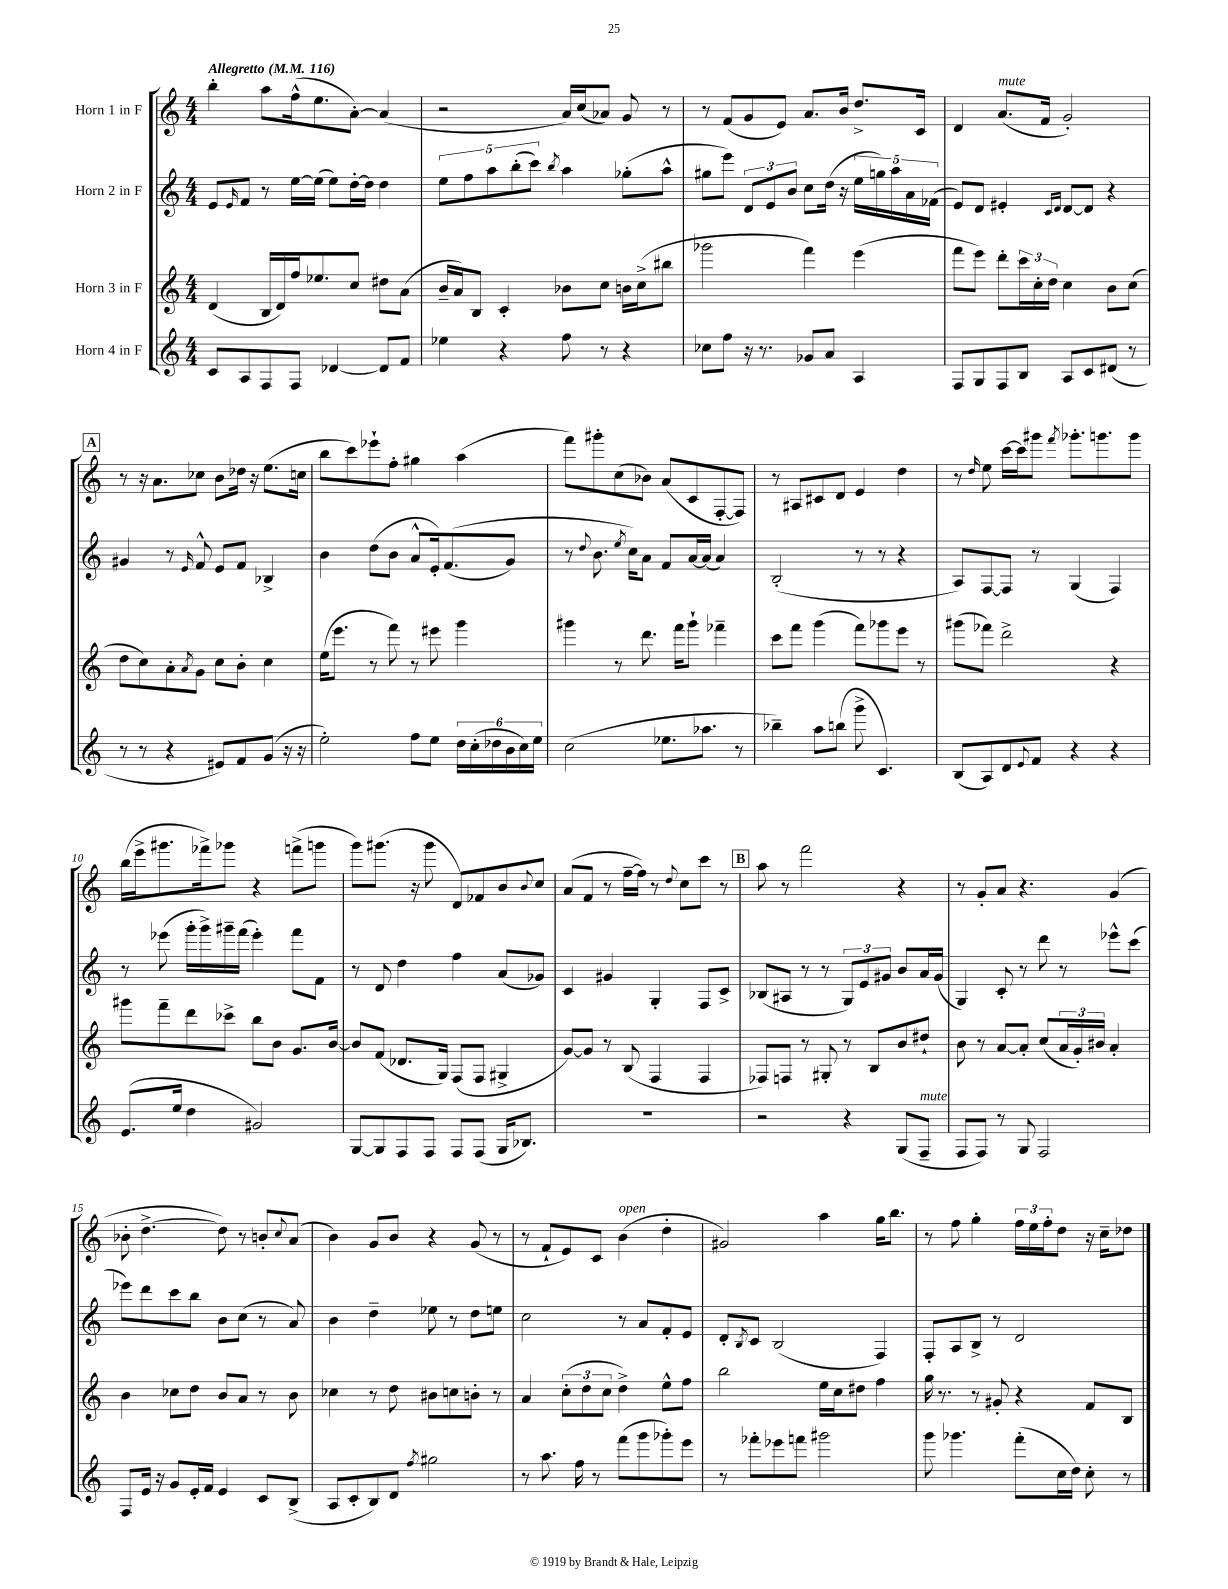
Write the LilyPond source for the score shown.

<<
\new StaffGroup <<
\new Staff = "s0" \with { instrumentName = "Horn 1 in F" } {
    \clef treble \key c \major \numericTimeSignature \time 4/4 \tempo "Allegretto" 4 = 116
    b''4-. a''8 f''16-^( e''8. a'8~-.) a'4( |
    r2 a'16) c''16( aes'8) g'8 r8 |
    r8 f'8( g'8 e'8) a'8. b'16 d''8.-> c'16 |
    d'4 a'8.^\markup { \italic "mute" }( f'16 g'2-.) |
    \mark \markup { \box "A" } r8 r16 a'8. ces''8 b'8 des''16 r16 e''8.( c''16 |
    b''8 c'''8) ees'''8-! f''8-. gis''4 a''4( |
    f'''8) gis'''8-. c''8( bes'8) a'8( c'8 f8~-. f8) |
    r8 ais8 cis'8 d'8 e'4 d''4 |
    r8 \grace { d''16 } e''8 c'''16~ c'''16 gis'''8 \acciaccatura { f'''8 } ges'''8.-. g'''8. g'''8 |
    b''16( e'''16-> gis'''8. fes'''16->) ges'''8 r4 f'''8->( g'''8 |
    g'''8) gis'''8.( r16 gis'''8 d'8) fes'8 b'8 \appoggiatura { b'8 } c''8 |
    a'8( f'8 r8 f''16~-- f''16) r8 \appoggiatura { d''8 } c''8 c'''8 r8 |
    \mark \markup { \box "B" } a''8 r8 f'''2 r4 |
    r8 g'8-. a'8 r4. g'4( |
    bes'8-. d''4.~-> d''8) r8 b'8-. \appoggiatura { c''8 } a'8( |
    b'4) g'8 b'8 r4 g'8( r8 |
    r8 f'8-! e'8) c'8 b'4^\markup { \italic "open" }( d''4-. |
    gis'2) a''4 g''16 b''8. |
    r8 f''8 g''4-. \tuplet 3/2 { f''16 e''16 f''16-. } d''8 r16 c''16-- des''8 \bar "|." |
}
\new Staff = "s1" \with { instrumentName = "Horn 2 in F" } {
    \clef treble \key c \major \numericTimeSignature \time 4/4
    e'8 \grace { e'16 } f'8 r8 e''16~ e''16( e''8) d''16~-. d''16 d''4 |
    \tuplet 5/4 { e''8 f''8 a''8 b''8-.( c'''8) } \acciaccatura { b''8 } a''4 ges''8-.( a''8-^ |
    gis''8 e'''8) \tuplet 3/2 { d'8 e'8 b'8 } c''8 d''16( r16 \tuplet 5/4 { e''16 g''16) a''16 a'16 fes'16( } |
    e'8) d'8 eis'4-. \grace { c'16 d'16 } d'8~ d'8 r4 |
    \mark \markup { \box "A" } gis'4 r8 \grace { e'16 } f'8-^ e'8 f'8 bes4-> |
    b'4 d''8( b'8 a'8-^ e'16-.) f'8.(\( g'8) |
    r8 \appoggiatura { d''8 } b'8. \acciaccatura { e''8 } c''16\) a'8 f'8 a'16~ a'16( a'4) |
    b2-.( r8 r8 r4 |
    a8) f8~ f8 r8 g4( f4) |
    r8 ees'''8( g'''16-. g'''16->) gis'''16-- f'''16( ees'''4-.) f'''8 f'8 |
    r8 d'8 d''4 f''4 a'8( ges'8) |
    c'4 gis'4 g4-. f8 c'8-> |
    \mark \markup { \box "B" } bes8( ais8 r8 r8 \tuplet 3/2 { g8) e'8 gis'8 } b'8 a'16 gis'16( |
    g4) c'8-. r8 d'''8 r8 ees'''8-^ c'''8( |
    ees'''8) d'''8 c'''8 b''8 b'8 c''8( r8 a'8) |
    b'4 d''4-- ees''8 r8 d''8 e''8 |
    c''2 r8 a'8 f'8-. e'8 |
    d'8-. \acciaccatura { b8 } c'8 b2( f4) |
    f8-. a8 b8-> r8 d'2 \bar "|." |
}
\new Staff = "s2" \with { instrumentName = "Horn 3 in F" } {
    \clef treble \key c \major \numericTimeSignature \time 4/4
    d'4( b16 d'16) f''16 ees''8. c''8 dis''8 a'8( |
    b'16-- a'16) b8 c'4-. bes'8 c''8 b'16 c''16->( bis''8 |
    ges'''2 f'''4) e'''4( |
    f'''8 e'''8) d'''8-. \tuplet 3/2 { c'''16 c''16-. d''16 } c''4 b'8 c''8( |
    \mark \markup { \box "A" } d''8 c''8) a'8-. \acciaccatura { a'8 } g'8 c''8 b'8-. c''4 |
    e''16( e'''8. r8 f'''8) r8 eis'''8 g'''4 |
    gis'''4 r8 d'''8. f'''16 gis'''8-! fes'''4-- |
    c'''8 f'''8 g'''4( f'''8) ges'''8 e'''8 r8 |
    gis'''8( fes'''8) d'''2-> r4 |
    gis'''8 f'''8-- d'''8 ces'''8-> b''8 b'8 g'8. b'16~ |
    b'8 f'8( des'8. g16) f8( f8 gis4-> |
    g'8~) g'8 r8 b8( f4 f4 |
    \mark \markup { \box "B" } fes8) f8 r8 gis8-. r8 b8 b'8 dis''8-! |
    b'8 r8 a'8~ a'8-. c''8( \tuplet 3/2 { a'16 g'16-.) bis'16 } a'4-. |
    b'4 ces''8 d''8 b'8 a'8 r8 b'8 |
    ces''4 r8 d''8 bis'8 c''8 b'8-. r8 |
    a'4 \tuplet 3/2 { c''8-.( d''8 c''8 } d''4->) e''8-^ f''8 |
    b''2 e''16 c''16 dis''8 f''4 |
    g''16 r8. r8 gis'8-. r4 f'8 b8 \bar "|." |
}
\new Staff = "s3" \with { instrumentName = "Horn 4 in F" } {
    \clef treble \key c \major \numericTimeSignature \time 4/4
    c'8 a8 f8 f8 des'4~ des'8 f'8 |
    ees''4 r4 f''8 r8 r4 |
    ces''8 f''8 r16 r8. ges'8 a'8 a4 |
    f8 g8 f8 b8 a8 c'8 dis'8( r8 |
    \mark \markup { \box "A" } r8 r8 r4 eis'8) f'8 g'8( r16 r16 |
    e''2-.) f''8 e''8 \tuplet 6/4 { d''16 c''16-.( des''16 b'16 c''16) e''16 } |
    c''2( ees''8. aes''8. r8 |
    bes''4--) a''8 b''8( g'''8-> c'4.) |
    b8( a8) d'8 \appoggiatura { e'8 } f'8 r4 r4 |
    e'8.( e''16 d''4 gis'2) |
    g8~ g8 f8 f8 f8 f8( g16 bes8.) |
    R1 |
    \mark \markup { \box "B" } r2 r4 g8( f8--^\markup { \italic "mute" } |
    f8 f8) r8 g8 f2 |
    f8 e'16 r16 g'8 e'16-. f'16 e'4 c'8 b8->( |
    a8 c'8-. b8) d'8 \acciaccatura { f''8 } gis''2 |
    r8 a''8. f''16 r8 f'''8( g'''8 ges'''8-.) e'''8 |
    r8 fes'''8-. ees'''8 f'''8 gis'''2 |
    g'''8 ges'''4. f'''8-.( c''16 d''16) c''8-. r8 \bar "|." |
}
>>
>>
